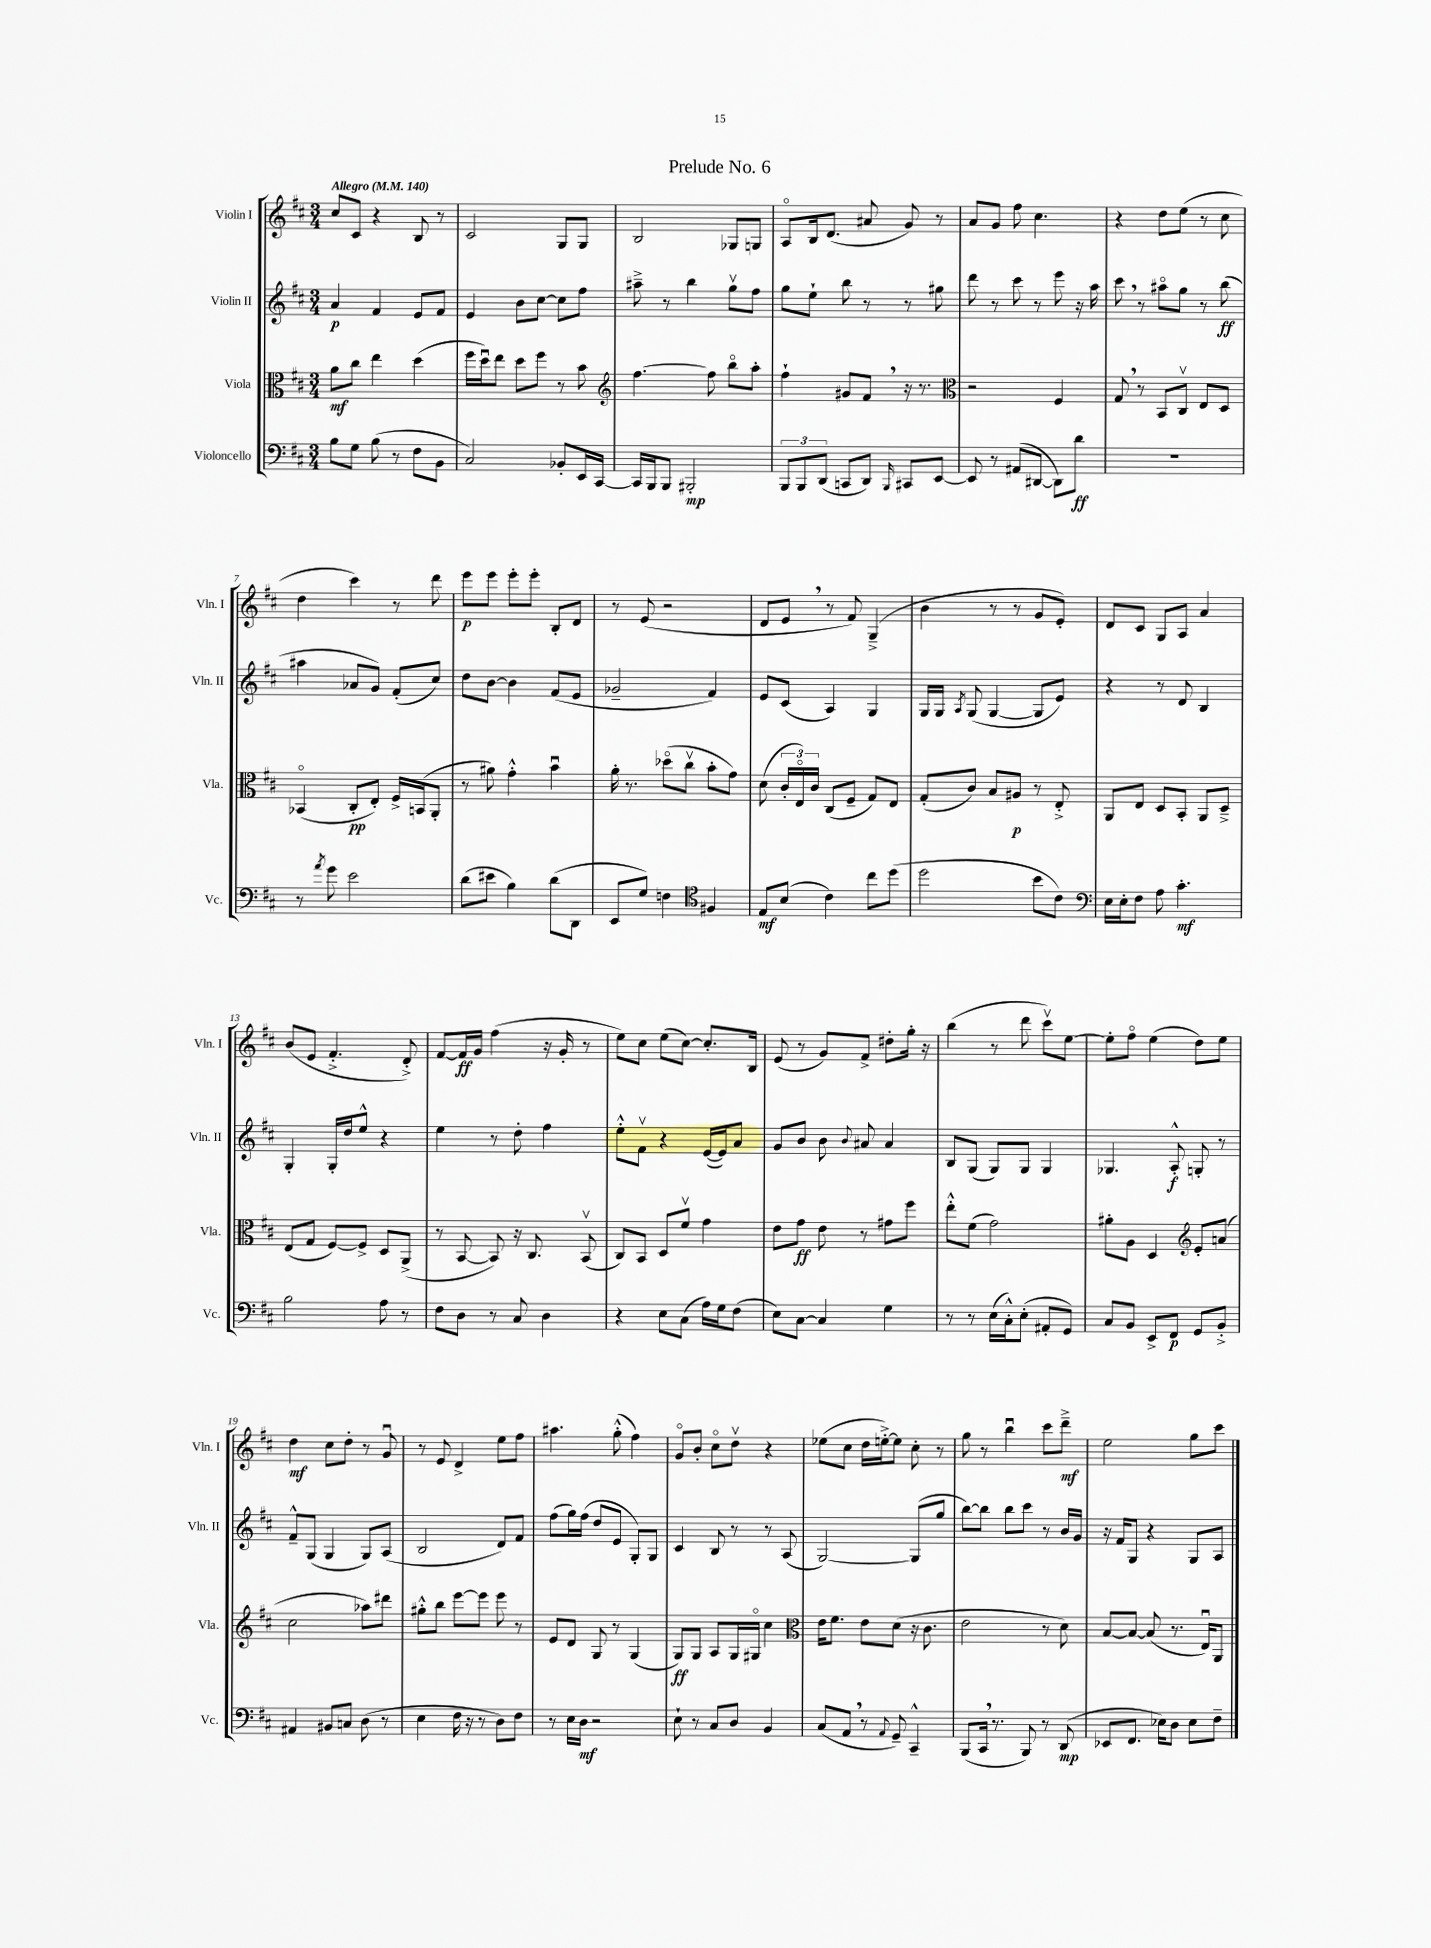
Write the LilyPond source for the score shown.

\header { title = "Prelude No. 6" }
<<
\new StaffGroup <<
\new Staff = "s0" \with { instrumentName = "Violin I" shortInstrumentName = "Vln. I" } {
    \clef treble \key d \major \numericTimeSignature \time 3/4 \tempo "Allegro" 4 = 140
    \autoBeamOff cis''8[ cis'8] r4 b8 r8 |
    cis'2 g8[ g8] |
    b2 ges8[ g8] |
    a8[\flageolet b16 d'8.]( ais'8 g'8) r8 |
    a'8[ g'8] fis''8 cis''4. |
    r4 d''8[ e''8]( r8 cis''8 |
    d''4 cis'''4) r8 d'''8 |
    e'''8[\p e'''8] e'''8[-. e'''8]-. b8[-. d'8] |
    r8 e'8( r2 |
    d'8[ e'8] \breathe r8 fis'8) g4--->( |
    b'4 r8 r8 g'8[ e'8]-.) |
    d'8[ cis'8] g8[ a8] a'4 |
    b'8[( e'8] fis'4.-.-> d'8-.->) |
    fis'8[~ fis'16\ff g'16] fis''4( r16 g'16-. r8 |
    e''8[) cis''8] e''8[( cis''8]~) cis''8.[-. b16] |
    e'8( r8 g'8[) fis'8]-> dis''8[-. g''16]-. r16 |
    b''4( r8 d'''8 cis'''8[\upbow) e''8]~ |
    e''8[-. fis''8]\flageolet e''4( d''8[) e''8] |
    d''4\mf cis''8[ d''8]-. r8 g'8\downbow |
    r8 e'8 d'4-> e''8[ fis''8] |
    ais''4. g''8-.-^( fis''4) |
    g'8[\flageolet b'8]-. cis''8[\flageolet d''8]\upbow r4 |
    ees''8[( cis''8] d''16[ e''16~-.->) e''8] cis''8-. r8 |
    g''8 r8 b''4\downbow cis'''8[ d'''8]--->\mf |
    e''2 g''8[ cis'''8] \bar "|." |
}
\new Staff = "s1" \with { instrumentName = "Violin II" shortInstrumentName = "Vln. II" } {
    \clef treble \key d \major \numericTimeSignature \time 3/4
    \autoBeamOff a'4\p fis'4 e'8[ fis'8] |
    e'4 b'8[ cis''8]~ cis''8[ fis''8] |
    ais''8---> r8 b''4 g''8[\upbow fis''8] |
    g''8[ e''8]-! b''8 r8 r8 gis''8 |
    d'''8 r8 cis'''8 r8 e'''8 r16 a''16 |
    cis'''8 \breathe r8 ais''8[\flageolet g''8] r8 b''8\ff( |
    ais''4 aes'8[ g'8]) fis'8[-.( cis''8]) |
    d''8[ b'8]~ b'4 fis'8[( e'8] |
    ges'2-- fis'4) |
    e'8[ cis'8]( a4) g4 |
    g16[ g16] \acciaccatura { a8 } g8( g4~ g8[ e'8]) |
    r4 r8 d'8 b4 |
    g4-. g16[-. d''16 e''8]-^ r4 |
    e''4 r8 d''8-. fis''4 |
    e''8[-.-^ fis'8]\upbow r4 e'16[~( e'16) a'8] |
    g'8[ b'8] b'8 \appoggiatura { b'8 } ais'8 ais'4 |
    b8[ g8]( g8[) g8] g4 |
    ges4. a8-.-^\f g8-. r8 |
    fis'8[---^ g8]( g4 g8[) a8]( |
    b2 d'8[) fis'8] |
    fis''8[( g''16) fis''16]( d''8[ e'8] g8[-.) g8] |
    cis'4 b8 r8 r8 a8( |
    g2~) g8[( g''8] |
    b''8[~) b''8] b''8[ cis'''8] r8 b'16[ g'16] |
    r16 fis'16[ g8] r4 g8[ a8] \bar "|." |
}
\new Staff = "s2" \with { instrumentName = "Viola" shortInstrumentName = "Vla." } {
    \clef alto \key d \major \numericTimeSignature \time 3/4
    \autoBeamOff a'8[\mf cis''8] e''4 d''4( |
    fis''16[ d''16\downbow) e''8] d''8[ fis''8] r8 b'8 |
    \clef treble fis''4.~ fis''8 b''8[\flageolet a''8]-. |
    fis''4-! gis'8[ fis'8] \breathe r16 r8. |
    \clef alto r2 fis4 |
    g8 \breathe r8 b,8[ cis8]\upbow e8[ d8] |
    bes,4\flageolet( cis8[-.\pp e8]-.) fis16[-> b,16( a,8]-. |
    r8 ais'8) g'4-.-^ b'4\downbow |
    a'16-. r8. des''8[\flageolet( cis''8]\upbow b'8[-. g'8]) |
    d'8( \tuplet 3/2 { cis'16[-. e16\flageolet) cis'16] } cis8[( fis8]-- g8[) e8] |
    g8[-.( cis'8]) b8[ ais8]\p r8 e8-.-> |
    a,8[ e8] d8[ b,8]-. a,8[ d8]---> |
    e8[( g8] fis8[~) fis8]-> d8[ a,8]->( |
    r8 b,8~ b,8) r16 cis8. b,8\upbow( |
    cis8[) b,8] d8[ fis'8]\upbow g'4 |
    e'8[ g'8]\ff e'8 r8 gis'8[ fis''8] |
    e''8[-.-^ fis'8]( g'2) |
    ais'8[-. a8] d4 \clef treble e'8[-. a'8]( |
    cis''2 aes''8[) dis'''8] |
    gis''8[-.-^ b''8] e'''8[~ e'''8] e'''8 r8 |
    e'8[ d'8] g8 r8 g4( |
    g8[\ff) g8] a8[ g16 gis16]\flageolet cis''4 |
    \clef alto e'16[ fis'8.] e'8[ d'8]( r16 cis'8. |
    e'2 r8 d'8) |
    b8[~ b8]~ b8( r8. e16[\downbow) a,8] \bar "|." |
}
\new Staff = "s3" \with { instrumentName = "Violoncello" shortInstrumentName = "Vc." } {
    \clef bass \key d \major \numericTimeSignature \time 3/4
    \autoBeamOff b8[ g8] b8( r8 fis8[ b,8] |
    cis2) bes,8[-. e,16 cis,16]~ |
    cis,16[ b,,16 b,,8] bis,,2-.\mp |
    \tuplet 3/2 { b,,8[ b,,8 d,8]( } c,8[ d,8]) \grace { b,,16 } cis,8[ e,8]~ |
    e,8 r8 ais,8[( dis,8]~ dis,8[) d'8]\ff |
    R2. |
    r8 \acciaccatura { a'8 } g'8 e'2 |
    d'8[( eis'8] b4) d'8[( d,8] |
    e,8[ g8]) f4 \clef tenor fis4 |
    e8[\mf b8]( cis'4) cis''8[ d''8]( |
    d''2 b'8[ cis'8]) |
    \clef bass e16[ e16-. fis8] a8 cis'4.-.\mf |
    b2 a8 r8 |
    fis8[ d8] r8 cis8 d4 |
    r4 e8[ cis8]( a16[) g16 fis8]( |
    e8[) cis8]~ cis4 g4 |
    r8 r8 e16[( cis16-.-^) e8]-.( ais,8[-. g,8]) |
    cis8[ b,8] e,8[-> fis,8]\p g,8[ b,8]-.-> |
    ais,4 bis,8[ c8] d8( r8 |
    e4 fis16 r16 r8 d8[) fis8] |
    r8 e16[ d16]\mf r2 |
    e8-! r8 cis8[ d8] b,4 |
    cis8[( a,8] \breathe r8 \appoggiatura { a,8 } g,8--) cis,4---^ |
    b,,8[( cis,16] \breathe r8. b,,8) r8 d,8\mp( |
    ees,8[ fis,8.] ees16[) d8] ees8[ fis8]-- \bar "|." |
}
>>
>>
